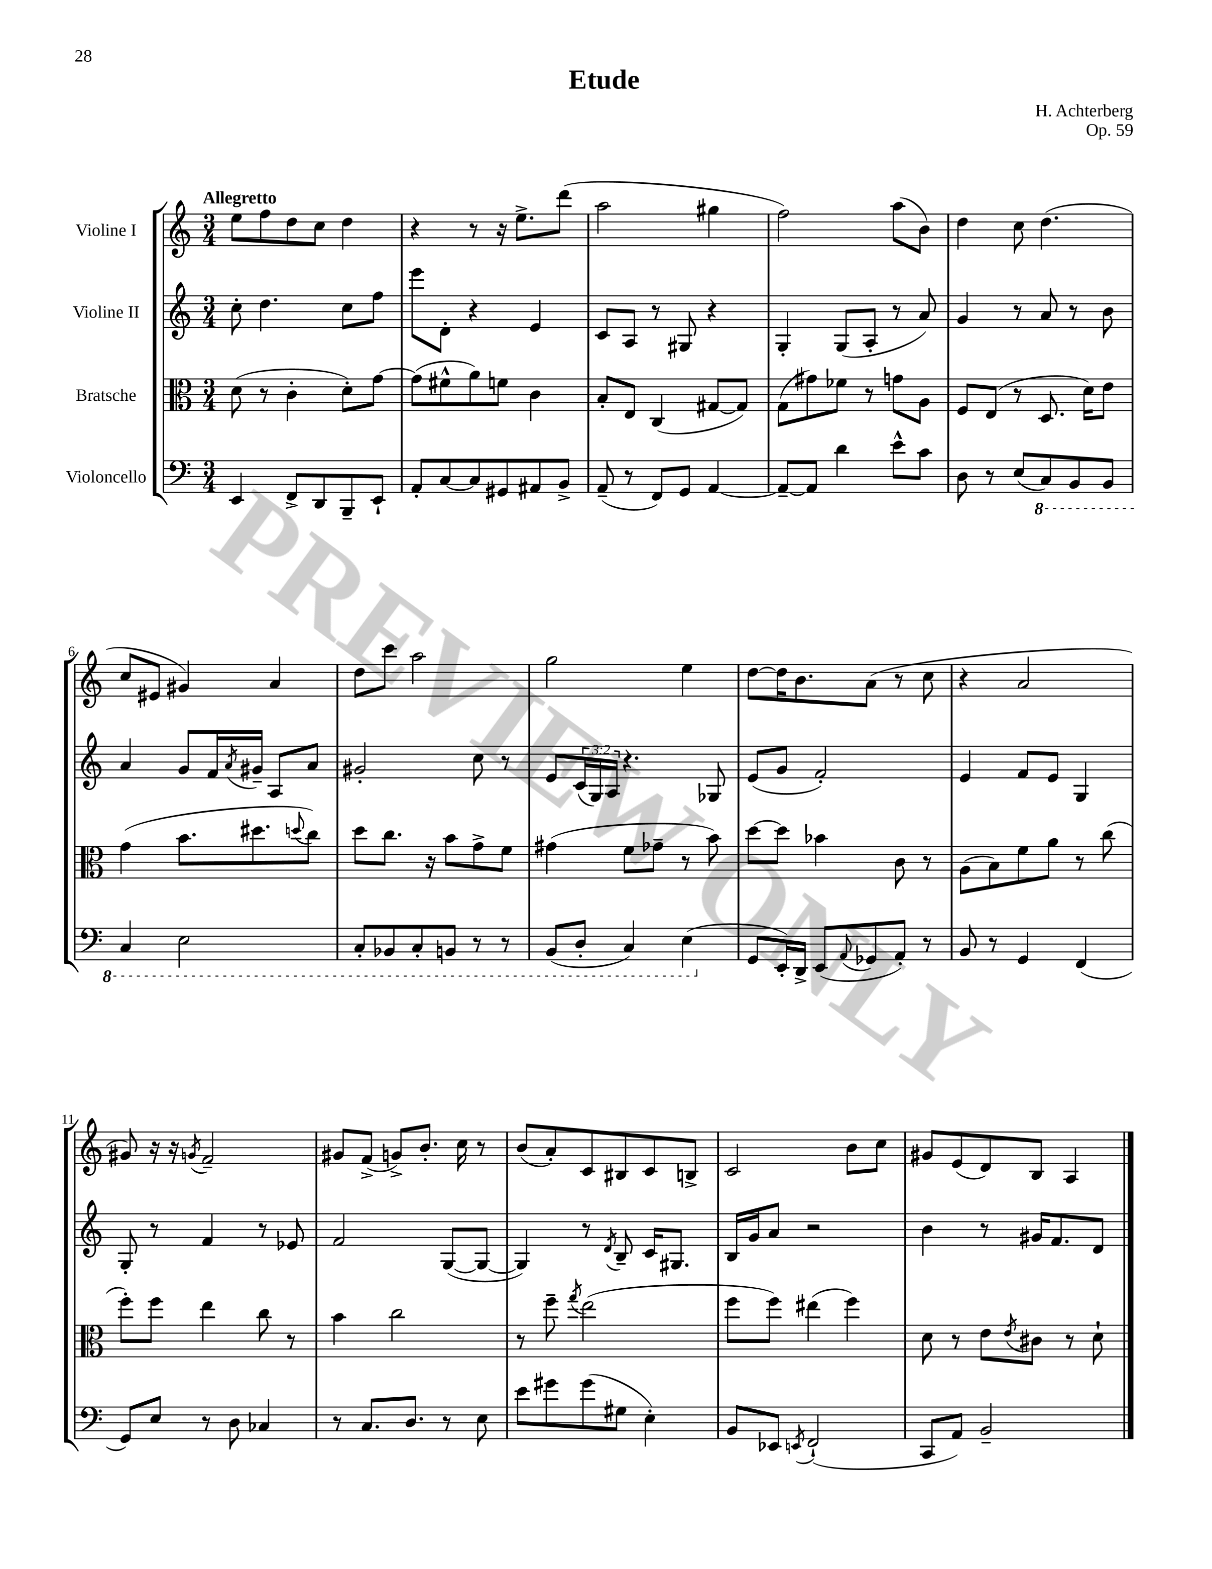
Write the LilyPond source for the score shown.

\header { title = "Etude" composer = "H. Achterberg" opus = "Op. 59" }
<<
\new StaffGroup <<
\new Staff = "s0" \with { instrumentName = "Violine I" } {
    \clef treble \key c \major \numericTimeSignature \time 3/4 \tempo "Allegretto"
    e''8 f''8 d''8 c''8 d''4 |
    r4 r8 r16 e''8.-> d'''8( |
    a''2 gis''4 |
    f''2) a''8( b'8) |
    d''4 c''8 d''4.( |
    c''8 eis'8 gis'4) a'4 |
    d''8 c'''8 a''2 |
    g''2 e''4 |
    d''8~ d''16 b'8. a'8( r8 c''8 |
    r4 a'2 |
    gis'8) r16 r16 \acciaccatura { g'8 } f'2-- |
    gis'8 f'8->( g'8->) b'8.-. c''16 r8 |
    b'8( a'8-.) c'8 bis8 c'8 b8-> |
    c'2 b'8 c''8 |
    gis'8 e'8( d'8) b8 a4 \bar "|." |
}
\new Staff = "s1" \with { instrumentName = "Violine II" } {
    \clef treble \key c \major \numericTimeSignature \time 3/4 \override Staff.TupletNumber.text = #tuplet-number::calc-fraction-text
    c''8-. d''4. c''8 f''8 |
    e'''8 d'8-. r4 e'4 |
    c'8 a8 r8 gis8 r4 |
    g4-. g8( a8-. r8 a'8) |
    g'4 r8 a'8 r8 b'8 |
    a'4 g'8 f'16 \acciaccatura { a'8 } gis'16-- a8 a'8 |
    gis'2-. c''8 r8 |
    e'8 \tuplet 3/2 { c'16( g16) a16 } r4. ges8 |
    e'8( g'8 f'2-.) |
    e'4 f'8 e'8 g4 |
    g8-. r8 f'4 r8 ees'8 |
    f'2 g8~( g8~ |
    g4) r8 \acciaccatura { d'8 } b8-- c'16 gis8. |
    b16 g'16 a'8 r2 |
    b'4 r8 gis'16 f'8. d'8 \bar "|." |
}
\new Staff = "s2" \with { instrumentName = "Bratsche" } {
    \clef alto \key c \major \numericTimeSignature \time 3/4
    d'8( r8 c'4-. d'8-.) g'8~ |
    g'8( fis'8-^ a'8) f'8 c'4 |
    b8-. e8 c4( gis8~ gis8) |
    g8( gis'8) fes'8 r8 g'8 a8 |
    f8 e8( r8 d8. d'16) e'8 |
    g'4( b'8. dis''8. \appoggiatura { d''8 } c''8) |
    d''8 c''8. r16 b'8 g'8-> f'8 |
    gis'4( f'8 ges'8-- r8 b'8) |
    d''8~ d''8 bes'4 c'8 r8 |
    a8( b8) f'8 a'8 r8 c''8( |
    f''8-.) f''8 e''4 c''8 r8 |
    b'4 c''2 |
    r8 f''8-- \acciaccatura { g''8 } e''2( |
    f''8 f''8) eis''4( f''4) |
    d'8 r8 e'8 \acciaccatura { e'8 } cis'8 r8 d'8-! \bar "|." |
}
\new Staff = "s3" \with { instrumentName = "Violoncello" } {
    \clef bass \key c \major \numericTimeSignature \time 3/4
    e,4 f,8-> d,8 b,,8-- e,8-! |
    a,8-. c8~ c8 gis,8 ais,8 b,8-> |
    a,8--( r8 f,8) g,8 a,4~ |
    a,8~-- a,8 d'4 e'8-^ c'8 |
    d8 r8 e8( \ottava #-1 c,8) b,,8 b,,8 |
    c,4 e,2 |
    c,8-. bes,,8 c,8-. b,,8 r8 r8 |
    b,,8( d,8-. c,4) e,4( \ottava #0 |
    g,8 e,16-.) d,16-> e,8( \appoggiatura { a,8 } ges,8 a,8-.) r8 |
    b,8 r8 g,4 f,4( |
    g,8) e8 r8 d8 ces4 |
    r8 c8. d8. r8 e8 |
    e'8 gis'8 gis'8( gis8 e4-.) |
    b,8 ees,8 \acciaccatura { e,8 } f,2-!( |
    c,8 a,8) b,2-- \bar "|." |
}
>>
>>
